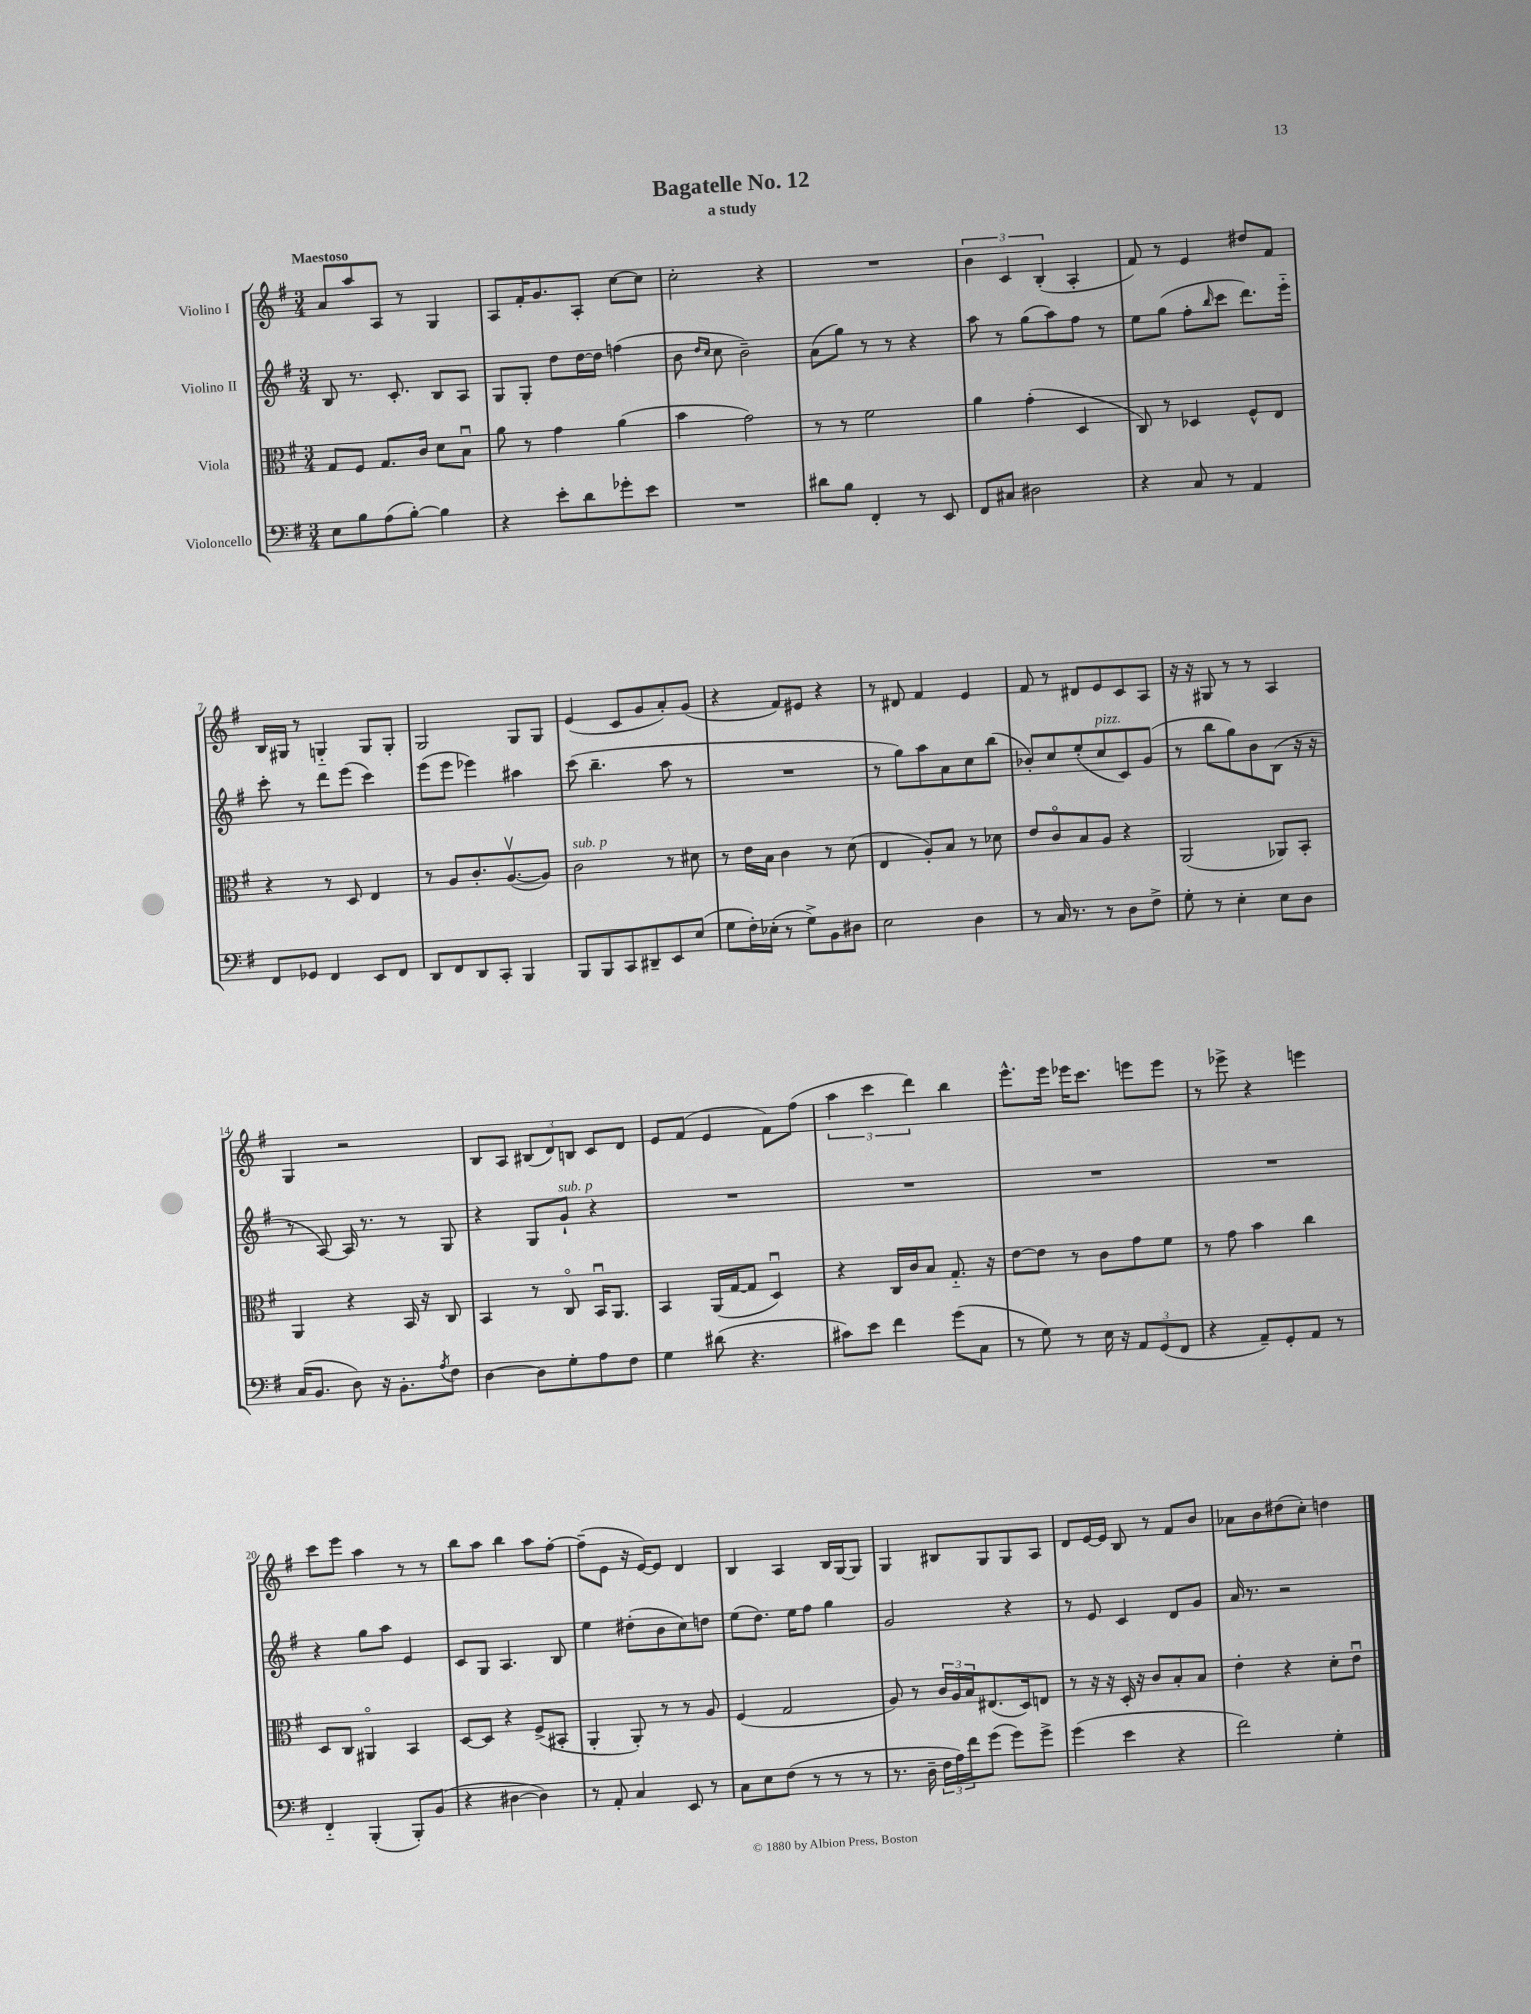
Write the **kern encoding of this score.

**kern	**kern	**kern	**kern
*part4	*part3	*part2	*part1
*staff4	*staff3	*staff2	*staff1
*I"Violoncello	*I"Viola	*I"Violino II	*I"Violino I
*clefF4	*clefC3	*clefG2	*clefG2
*k[f#]	*k[f#]	*k[f#]	*k[f#]
*M3/4	*M3/4	*M3/4	*M3/4
=1	=1	=1	=1
!	!	!	!LO:TX:a:B:t=Maestoso
8E\L	8G/L	8B/	8a/L
8B\	8F#/J	8.r	8aa/
(8A\	8.G/L	.	8A/J
.	.	8.c'/	.
[8B'\J)	.	.	8r
.	16c/Jk	.	.
4B\]	8d\L	8B/L	4G/
.	8Bu\J	8A/J	.
=2	=2	=2	=2
4r	8a\	8G/L	8A/L
.	8r	8G'/J	16f#'/K
.	.	.	8.g/
8e'\L	4g\	8dd\L	.
8d\	.	[16dd\L	8A'/J
.	.	16dd\JJ]	.
8g-X'\	(4a\	(4ffn\	[8cc\L
8e\J	.	.	8cc\J]
=3	=3	=3	=3
2.r	4b\	8b\	2cc'\
.	.	16qqdd/LL	.
.	.	16qqcc/JJ	.
.	.	8cc\	.
.	2g\)	2b~\)	.
.	.	.	4r
=4	=4	=4	=4
8d#X\L	8r	(8a\L	2.r
8B\J	8r	8gg\J)	.
4FF#'/	2f#\	8r	.
.	.	8r	.
8r	.	4r	.
8EE/	.	.	.
=5	=5	=5	=5
8FF#/L	4a\	8aa\	6b\
8C#X/J	.	8r	.
.	.	.	6c/
2D#X\	(4g'\	(8gg\L	.
.	.	.	(6B'/
.	.	8aa\)	.
.	4D/	8ff#\J	4A'/
.	.	8r	.
=6	=6	=6	=6
4r	8C/)	8ee\L	8f#/)
.	8r	(8gg\J	8r
8C/	4D-X/	8ff#'\L	4e/
.	.	16qqbb/	.
8r	.	8ccc\J	.
4AA/	8F#^^/L	8.ddd\L)	8dd#X/L
.	8E/J	.	8f#/J
.	.	16eee\Jk	.
!!LO:LB:g=z
=7	=7	=7	=7
8FF#/L	4r	8ccc'\	16B/LL
.	.	.	16G#X/JJ
8GG-X/J	.	8r	8r
4FF#/	8r	8ddd\L	4Gn/
.	8D/	(8eee\J	.
8EE/L	4E/	4ccc\)	8G/L
8FF#/J	.	.	8G'/J
=8	=8	=8	=8
8DD/L	8r	(8eee\L	2G/
8FF#/	8A/L	8eee\J	.
8DD/	8.c'/	4eee-X\)	.
8CC'/J	.	.	.
.	([8.Av/	.	.
4BBB/	.	4aa#X\	8G/L
.	8A/J])	.	8G/J
=9	=9	=9	=9
!	!LO:TX:a:i:t=sub. p	!	!
8BBB/L	2c\	(8ccc\	(4e/
8BBB/	.	4.bb~\	.
8CC/	.	.	8c/L
8DD#X~/	.	.	8g/
8EE/	8r	8aa\	8a'/)
(8E/J	8d#X\	8r	(8g/J
=10	=10	=10	=10
8G\L	8r	2.r	4r
16F#'\L)	16e\LL	.	.
(16E-X'\JJ	16B\JJ	.	.
8r	4c\	.	8f#/L)
8G^\L)	.	.	8e#X/J
8BB\	8r	.	4r
8D#X\J	(8d\	.	.
=11	=11	=11	=11
2E\	4E/	8r	8r
.	.	8gg\L)	8d#X/
.	8A'/L)	8aa\	4f#/
.	8B/J	8a\	.
4D\	8r	8cc\	4e/
.	8d-X\	(8bb\J	.
=12	=12	=12	=12
8r	8e/L	8b-X'/L)	8f#/
16C/	8c/	8cc/	8r
8.r	.	.	.
.	8B/	(8ee'/	8d#X/L
!	!	!LO:TX:a:i:t=pizz.	!
8r	8A/J	8cc/	8e/
8D\L	4r	8c/)	8c/
8F#^\J	.	(8g/J	8A/J
=13	=13	=13	=13
8G'\	(2AA/	8r	16r
.	.	.	16r
8r	.	8bb\L	8G#X/
4E'\	.	8gg\)	8r
.	.	8b\	8r
8E\L	8AA-X/L)	(8B\J	4A/
8D\J	8BB'/J	16r	.
.	.	16r	.
!!LO:LB:g=z
=14	=14	=14	=14
(16C/KL	4AA/	8r	4G/
8.BB/J	.	.	.
.	.	[8A/)	.
8D\)	4r	16A/]	2r
.	.	8.r	.
16r	.	.	.
8.BB'\L	.	.	.
.	16BB/	8r	.
.	16r	.	.
8qA/	.	.	.
8F#\J	8C/	8G/	.
=15	=15	=15	=15
[4D\	4BB/	4r	8B/L
.	.	.	8A/J
8D\L]	8r	8G/L	(12B#X/L
.	.	.	12d/)
!	!	!LO:TX:a:i:t=sub. p	!
8G'\	8C/	8g`/J	.
.	.	.	12Bn/J
8A\	16BBu/KL	4r	8c/L
.	8.AA/J	.	.
8F#\J	.	.	8d/J
=16	=16	=16	=16
4G\	4BB/	2.r	8e/L
.	.	.	(8f#/J
(8d#X\	(16AA/LL	.	4e/
.	[16G/J	.	.
4.r	8G/J]	.	.
.	4Du/)	.	8f#\L)
.	.	.	(8ff#\J
=17	=17	=17	=17
8c#X\L)	4r	2.r	6aa\
8e\J	.	.	.
.	.	.	6ccc\
4f#\	16C/LL	.	.
.	16c/J	.	.
.	.	.	6ddd\)
.	8B/J	.	.
(8g\L	8.G/	.	4bb\
8C\J	.	.	.
.	16r	.	.
=18	=18	=18	=18
8r	[8e\L	2.r	8.eee^^\L
8G\)	8e\J]	.	.
.	.	.	16eee\Jk
8r	8r	.	16eee-X\KL
.	.	.	8.ccc\J
16E\	8c\L	.	.
16r	.	.	.
12AA/L	8g\	.	8eeen\L
(12GG/	.	.	.
.	8f#\J	.	8eee\J
12FF#/J	.	.	.
=19	=19	=19	=19
4r	8r	2.r	8r
.	8g\	.	8eee-X^\
8AA~/L)	4b\	.	4r
8GG'/	.	.	.
8AA/J	4cc\	.	4eeen\
8r	.	.	.
!!LO:LB:g=z
=20	=20	=20	=20
4FF#/	8D/L	4r	8ccc\L
.	8C/J	.	8eee\J
(4BBB'/	4AA#X/	8gg\L	4aa\
.	.	8aa\J	.
8BBB'/L)	4BB/	4e/	8r
(8BB/J	.	.	8r
=21	=21	=21	=21
4r	[8D/L	8c/L	8bb\L
.	8D/J]	8G/J	8aa\J
[4D#X\	4r	4.A/	4bb\
4D#\])	(8F#^/L	.	8aa\L
.	8BB#X'/J	8B/	[8ff#'\J
=22	=22	=22	=22
8r	4AA'/	4ee\	(8ff#~\L]
8AA'/	.	.	8e\J
4C/	8AA'/)	(8dd#X'\L	16r
.	.	.	[16e/KL)
.	8r	8b\	8e/J]
8EE/	8r	8cc\)	4d/
8r	8A/	8ddn\J	.
=23	=23	=23	=23
8C\L	(4F#/	(8ee\L	4B/
8E\	.	8.dd\J)	.
(8F#\J	2G/	.	4A/
.	.	16ee\KL	.
8r	.	8ff#\J	.
8r	.	4gg\	16B/LL
.	.	.	[16G/J
8r	.	.	8G/J]
=24	=24	=24	=24
8.r	8A/)	2g/	4G/
.	8r	.	.
16D~\	.	.	.
24F#\LL	24c/LL	.	8B#X/L
24A\)	24A/	.	.
24f#\J	24B/J	.	.
(8g\J	(8.E#X/	.	8G/
8g\L)	.	4r	8G/
.	16D/k)	.	.
8g^\J	8En/J	.	8A/J
=25	=25	=25	=25
(4g\	8r	8r	8d/L
.	16r	8e/	[16e/L
.	16r	.	16e/JJ]
4e\	16D'/	4c/	8B/
.	16r	.	.
.	8c/L	.	8r
4r	8B'/	8d/L	8f#/L
.	8B/J	8g/J	8b/J
=26	=26	=26	=26
2f#\)	4e'\	16a/	8a-X\L
.	.	8.r	.
.	.	.	8b\
.	4r	2r	(8dd#X\
.	.	.	8cc'\J)
4G'\	8d'\L	.	4ddn\
.	8eu\J	.	.
==	==	==	==
*-	*-	*-	*-
